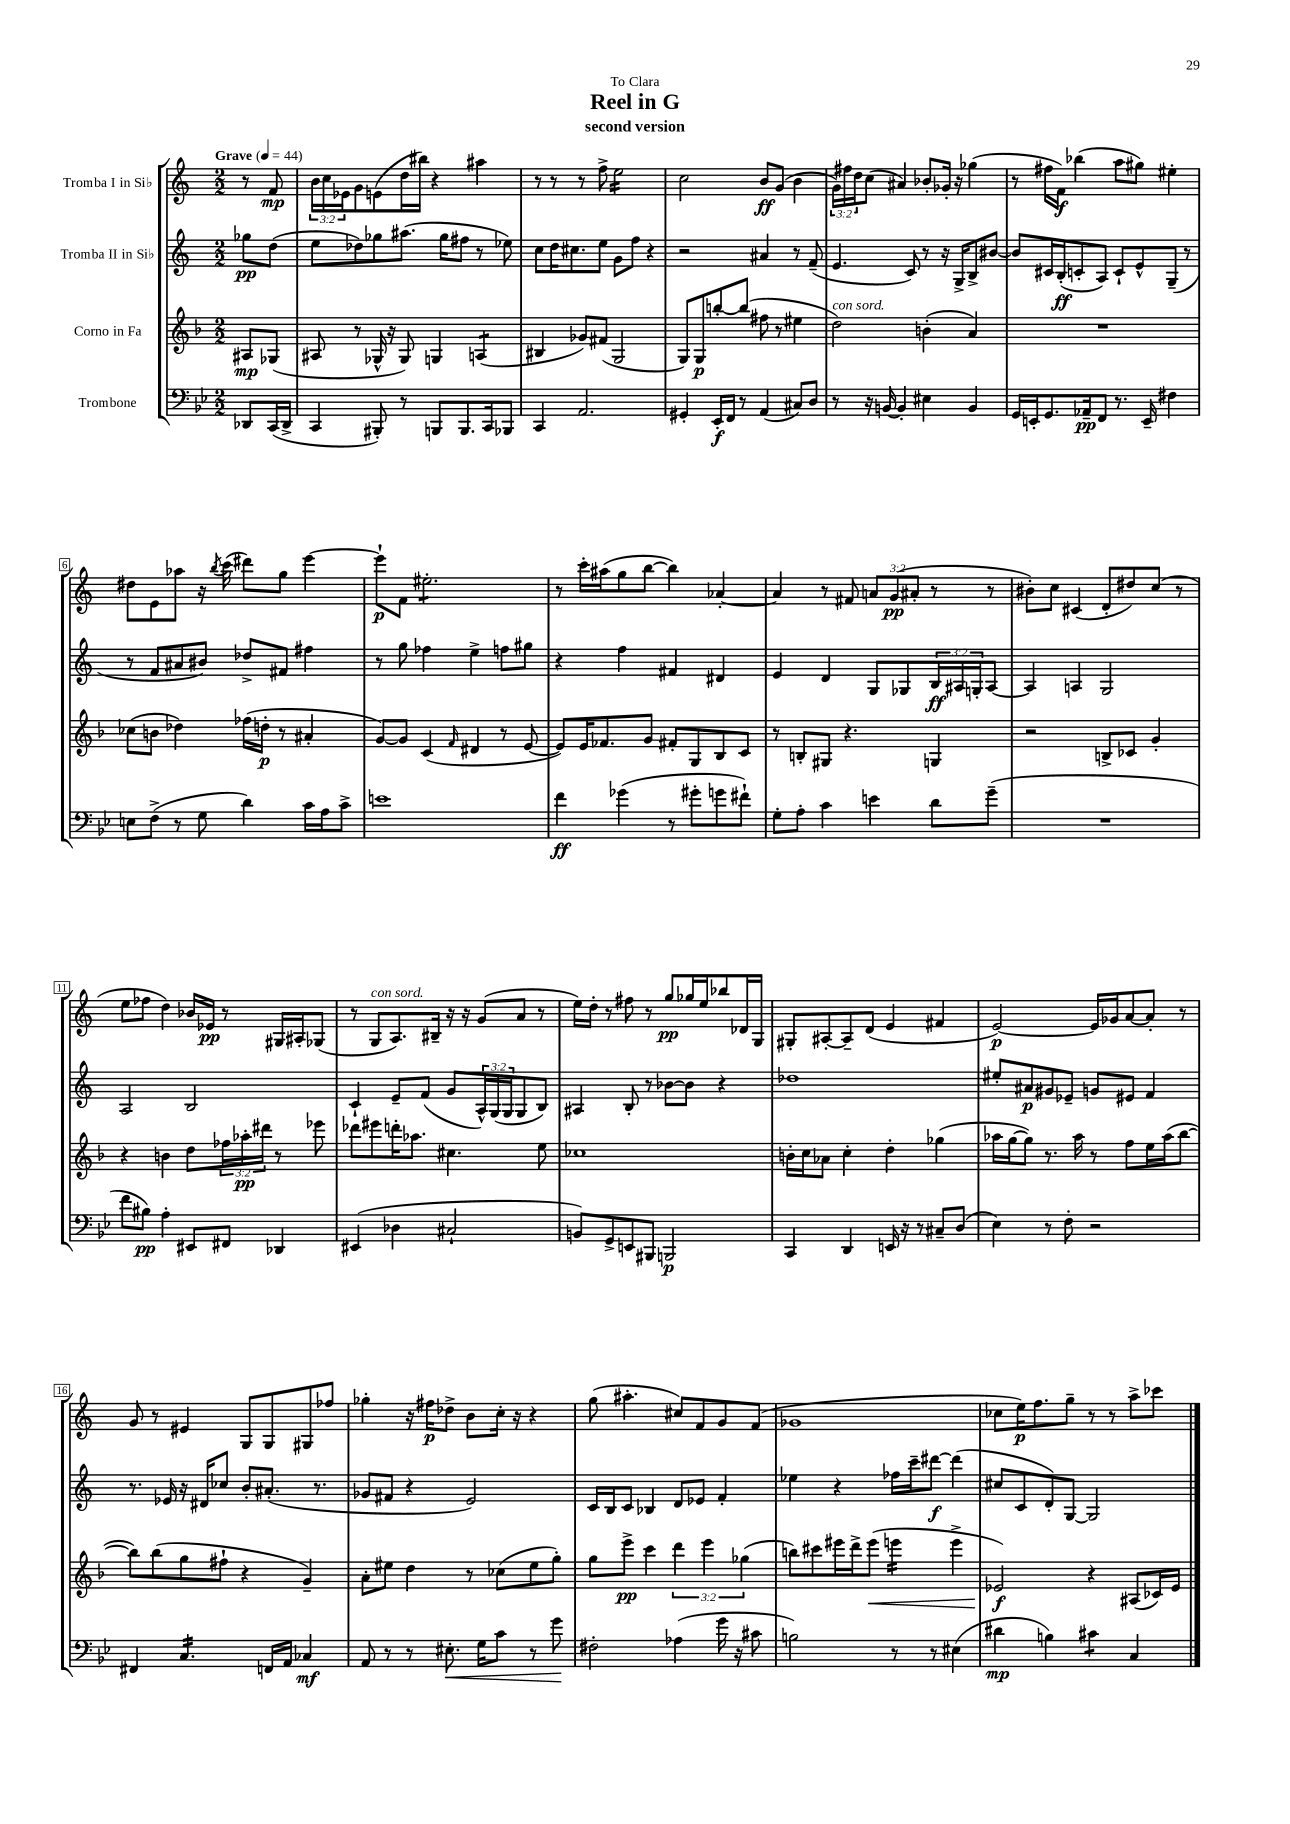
\header { title = "Reel in G" subtitle = "second version" dedication = "To Clara" }
<<
\new StaffGroup <<
\new Staff = "s0" \with { instrumentName = "Tromba I in Sib" } {
    \clef treble \key c \major \numericTimeSignature \time 2/2 \override Staff.TupletNumber.text = #tuplet-number::calc-fraction-text \partial 4 \tempo "Grave" 4 = 44
    r8 f'8\mp |
    \tuplet 3/2 { b'16 c''16 ees'16 } g'8 e'8( d''16 bis''16) r4 ais''4 |
    r8 r8 r8 f''8-> e''2:16 |
    c''2 b'8\ff g'8( b'4 |
    \tuplet 3/2 { g'16) fis''16 d''16 } c''8( ais'4) bes'8-. ges'16-. r16 ges''4( |
    r8 fis''16 f'16\f) bes''4( a''8 gis''8) eis''4-. |
    dis''8 e'8 aes''8 r16 \acciaccatura { b''8 } c'''16( dis'''8) g''8 e'''4~ |
    e'''8-!\p f'8 eis''2.:8-. |
    r8 c'''16-. ais''16( g''8 b''8~ b''4) aes'4~-. |
    aes'4 r8 fis'8 \tuplet 3/2 { a'8 g'8\pp( ais'8-. } r8 r8 |
    bis'8-.) c''8 cis'4( d'8-. dis''8) c''8( r8 |
    e''8 fes''8 d''4) bes'16 ees'16\pp r8 gis16 ais16-. ges8( |
    r8 g8^\markup { \italic "con sord." } a8.) bis16-- r16 r16 g'8( a'8 r8 |
    e''16) d''16-. r8 fis''8 r8 g''8\pp ges''16 e''16 bes''8 des'16 g16 |
    gis8-. ais8~-. ais8-- d'8( e'4 fis'4 |
    e'2~\p) e'16 ges'16 a'8~ a'8-. r8 |
    g'8 r8 eis'4 g8 g8 gis8 fes''8 |
    ges''4-. r16 fis''16\p des''8-> b'8 c''16-. r16 r4 |
    g''8( ais''4.-. cis''8) f'8 g'8 f'8( |
    ges'1 |
    ces''8 e''16\p) f''8. g''8-- r8 r8 a''8-> ces'''8 \bar "|." |
}
\new Staff = "s1" \with { instrumentName = "Tromba II in Sib" } {
    \clef treble \key c \major \numericTimeSignature \time 2/2 \override Staff.TupletNumber.text = #tuplet-number::calc-fraction-text \partial 4
    ges''8\pp d''8( |
    e''8 des''8) ges''8 ais''8.( ges''16 fis''8 r8 ees''8) |
    c''8 d''16 cis''8. e''8 g'8 f''8 r4 |
    r2 ais'4 r8 f'8--( |
    e'4. c'8) r8 r16 g16-> b8-> bis'8~ |
    bis'8 cis'16 b16-.\ff( c'8-. a8) c'8-! e'8-^ g8--( r8 |
    r8 f'8 ais'8 bis'8) des''8-> fis'8 fis''4 |
    r8 g''8 fes''4 e''4-> f''8 gis''8 |
    r4 f''4 fis'4 dis'4 |
    e'4 d'4 g8 ges8 \tuplet 3/2 { b16\ff ais16 g16-. } ais8~ |
    ais4 a4 g2 |
    a2 b2 |
    c'4-! e'8-- f'8( g'8 \tuplet 3/2 { a16-^) g16( g16 } g8 b8) |
    ais4 b8-. r8 bes'8~ bes'8 r4 |
    des''1 |
    eis''8-. ais'8\p gis'8 ees'8-- g'8 eis'8 f'4 |
    r8. ees'16 r16 dis'16 ces''8 b'8-. ais'8.-.( r8. |
    ges'8 fis'8 r4 e'2) |
    c'16 b16 c'8 bes4 d'8 ees'8 f'4-. |
    ees''4 r4 fes''16 c'''16-- dis'''8~\f dis'''4( |
    cis''8 c'8 d'8-.) g8~ g2 \bar "|." |
}
\new Staff = "s2" \with { instrumentName = "Corno in Fa" } {
    \clef treble \key f \major \numericTimeSignature \time 2/2 \override Staff.TupletNumber.text = #tuplet-number::calc-fraction-text \partial 4
    ais8\mp ges8( |
    ais8 r8 ges16-^ r16 ges8) g4 a4:8( |
    bis4 ges'8) fis'8( g2 |
    g8) g8\p b''8~-. b''8( fis''8 r8 eis''4 |
    d''2^\markup { \italic "con sord." }) b'4-.( a'4) |
    R1 |
    ces''8( b'8 des''4) fes''16( d''16-.\p r8 ais'4-. |
    g'8~) g'8 c'4( \grace { f'16 } dis'4 r8 e'8~ |
    e'8) e'16 fes'8. g'8 fis'8-. g8 bes8 c'8 |
    r8 b8-. gis8 r4. g4 |
    r2 b8-> ces'8 g'4-. |
    r4 b'4 d''8 \tuplet 3/2 { fes''16 aes''16-.\pp dis'''16 } r8 ees'''8 |
    des'''8 eis'''8 d'''16-. aes''8. cis''4. e''8 |
    ces''1 |
    b'16-. c''16 aes'8 c''4-. d''4-. ges''4( |
    aes''16 g''16~ g''8) r8. aes''16 r8 f''8 e''16 aes''16( bes''8~ |
    bes''8) bes''8( g''8 fis''8-! r4 g'4--) |
    a'8-. eis''8 d''4 r8 ces''8( eis''8 g''8-.) |
    g''8 e'''8->\pp c'''4 \tuplet 3/2 { d'''4 e'''4 ges''4( } |
    b''8) cis'''8 eis'''16 d'''16-> eis'''8\<( e'''4:16 e'''4-> |
    ees'2\f\!) r4 ais8( ces'16) ees'16 \bar "|." |
}
\new Staff = "s3" \with { instrumentName = "Trombone" } {
    \clef bass \key bes \major \numericTimeSignature \time 2/2 \partial 4
    des,8 c,16( des,16-> |
    c,4 bis,,8-.) r8 b,,8 b,,8. c,16 bes,,8 |
    c,4 a,2. |
    gis,4-. ees,16-.\f f,16 r8 a,4( cis8) d8 |
    r8 r16 b,16~ b,4-. eis4 b,4 |
    g,16 e,16-. g,8. aes,16--\pp f,8 r8. e,16-- fis4 |
    e8 f8->( r8 g8 d'4) c'16 a16 c'8-> |
    e'1 |
    f'4\ff ges'4( r8 gis'8-. g'8 fis'8-!) |
    g8-. a8-. c'4 e'4 d'8 g'8--( |
    R1 |
    f'8 bis8\pp) a4-. eis,8 fis,8 des,4 |
    eis,4( des4 cis2-! |
    b,8) g,8-> e,8 bis,,8 b,,2\p |
    c,4 d,4 e,16 r16 r8 cis8-- d8( |
    ees4) r8 f8-. r2 |
    fis,4 c4.:16 f,16 a,16 ces4\mf |
    a,8 r8 r8 eis8.-.\< g16 c'8 r8 g'8\! |
    fis2-. aes4( g'16 r16 cis'8 |
    b2) r8 r8 eis4( |
    dis'4\mp b4) cis'4:8 c4 \bar "|." |
}
>>
>>
\layout { \context { \Score \override BarNumber.stencil = #(make-stencil-boxer 0.1 0.3 ly:text-interface::print) } }
